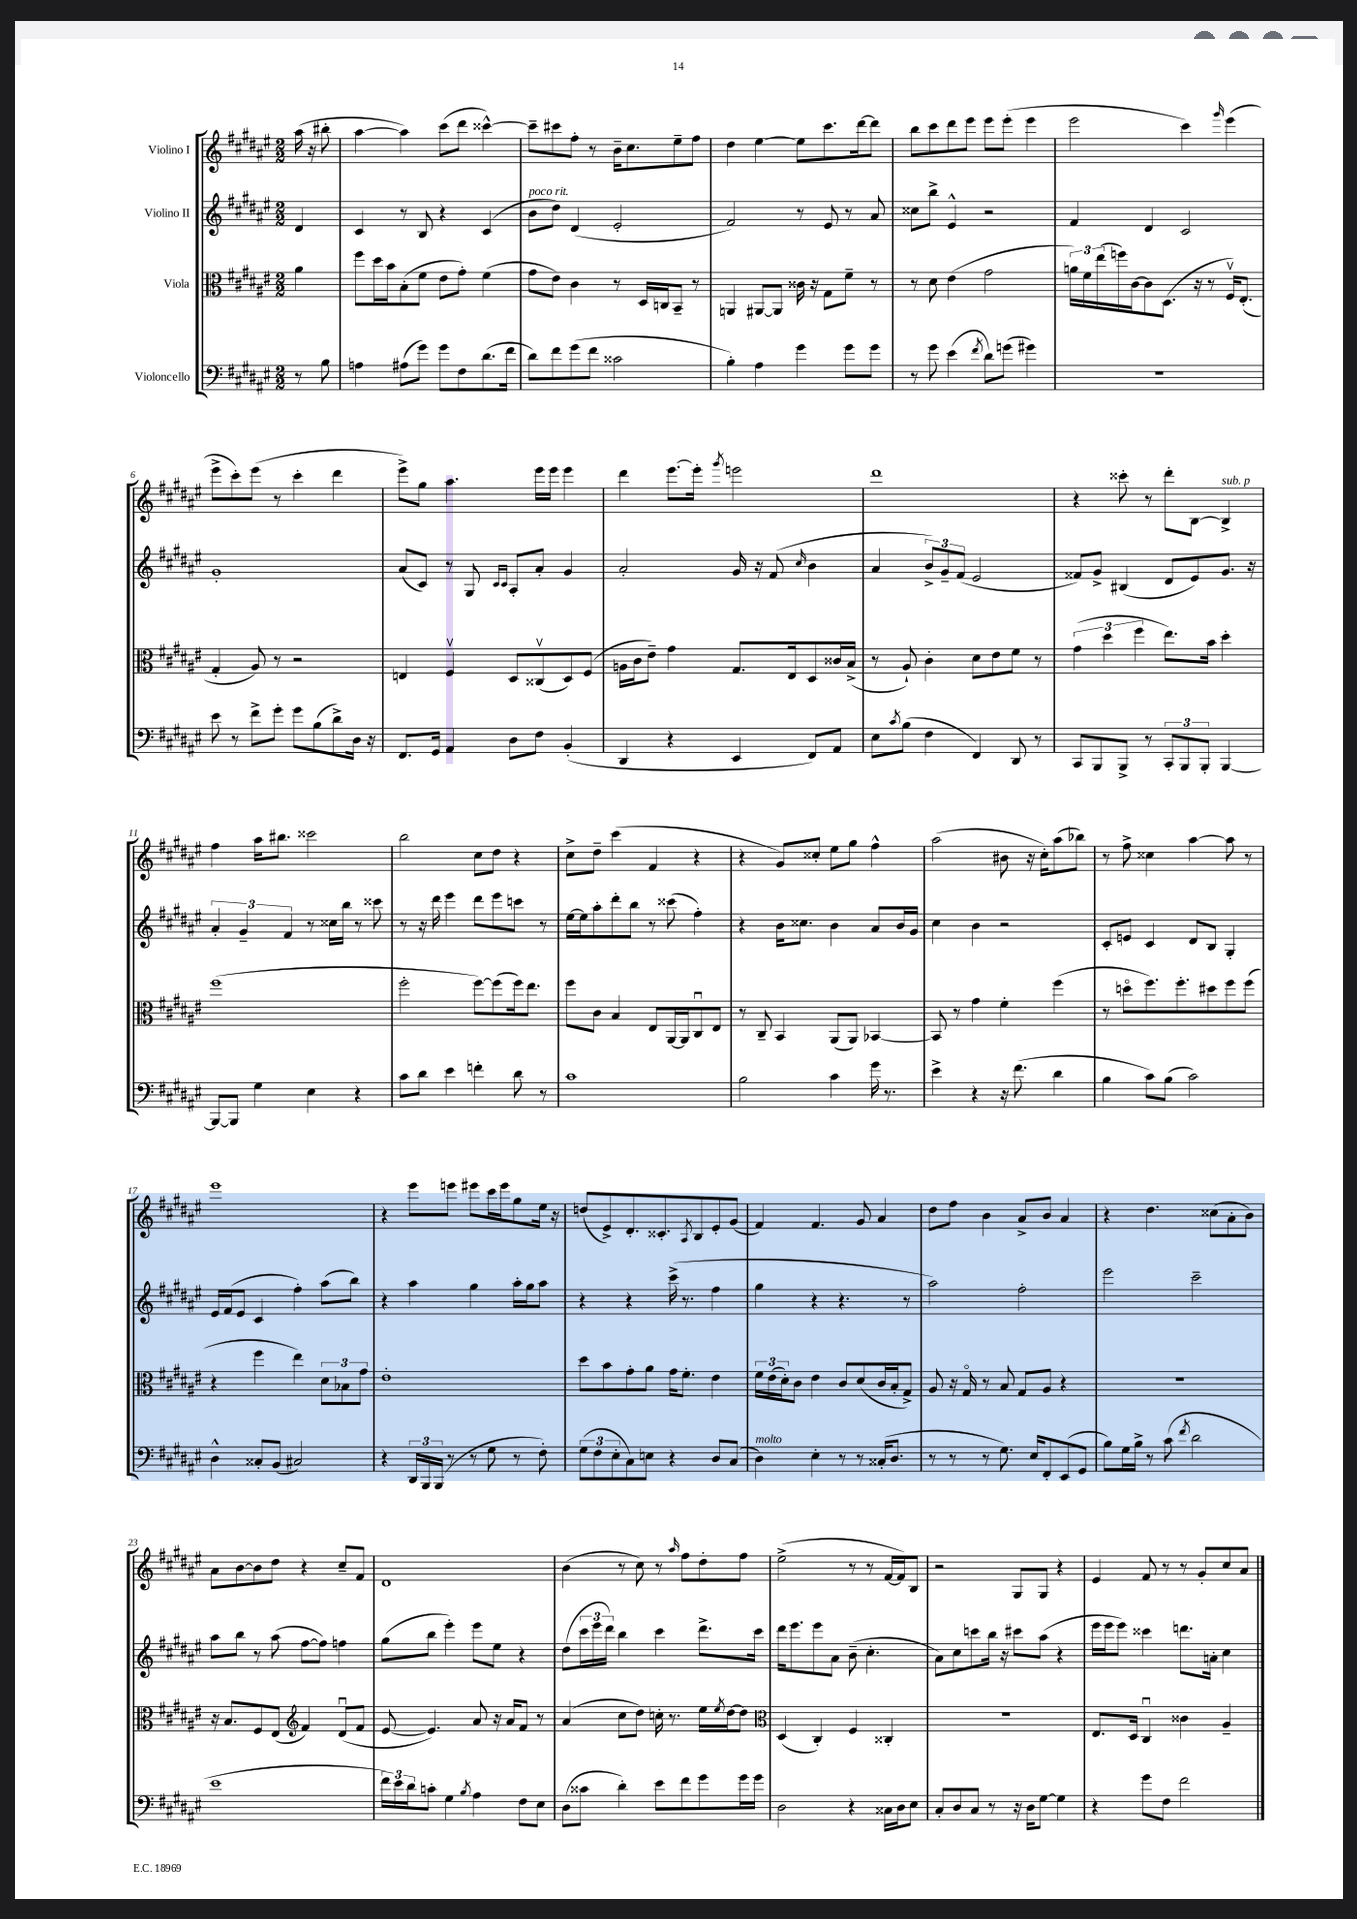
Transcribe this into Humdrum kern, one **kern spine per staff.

**kern	**kern	**kern	**kern
*part4	*part3	*part2	*part1
*staff4	*staff3	*staff2	*staff1
*I"Violoncello	*I"Viola	*I"Violino II	*I"Violino I
*clefF4	*clefC3	*clefG2	*clefG2
*k[f#c#g#d#a#e#]	*k[f#c#g#d#a#e#]	*k[f#c#g#d#a#e#]	*k[f#c#g#d#a#e#]
*M2/2	*M2/2	*M2/2	*M2/2
=	=	=	=
8r	4a#\	4d#/	(16aa#\
.	.	.	16r
8B\	.	.	8bb#X'\
=1	=1	=1	=1
4An\	8ff#\L	4c#/	[4aa#\
.	16dd#\L	.	.
.	16b\J	.	.
(8A#X\L	(8B'\	8r	4aa#\])
8g#\J)	8f#\J	8B/	.
8g#\L	8e#\L	4r	(8ccc#\L
8F#\	8g#'\J)	.	8ddd#\J
(8.d#\	(4f#\	(4c#/	[4ccc##X^^\)
16f#\Jk	.	.	.
=2	=2	=2	=2
!	!	!LO:TX:a:i:t=poco rit.	!
8d#\L)	8g#\L	8b\L	8ccc##~\L]
8f#\	8e#\J)	8dd#\J)	8ccc#X\
(8g#\	4c#\	(4d#/	8ff#'\J
8f#\J	.	.	8r
2c##X\	8r	2e#'/	16b~\KL
.	.	.	8.cc#\
.	16D#/LL	.	.
.	16Cn/J	.	.
.	8BB~/J	.	8ee#~\
.	8r	.	8ff#\J
=3	=3	=3	=3
4B'\)	4AAn/	2f#/)	4dd#\
4A#\	[8AA#X/L	.	[4ee#\
.	8AA#/J]	.	.
4g#\	16c##X\	8r	8ee#\L]
.	16r	.	.
.	8G#\L	8e#/	8.ccc#\
8g#\L	8f#~\J	8r	.
.	.	.	[16ddd#\k
8g#\J	8r	8a#/	8ddd#\J]
=4	=4	=4	=4
8r	8r	8cc##X\L	8bb\L
8g#\	8d#\	8bb^\J	8ccc#\
(4e#\	(4e#\	4e#^^/	8ddd#\
.	.	.	8eee#\J
8qf#/	.	.	.
8d#\L)	2g#\	2r	8eee#\L
(8gn\J	.	.	(8eee#'\J
4g#X\)	.	.	4eee#\
=5	=5	=5	=5
1r	24an\LL)	4f#/	2eee#\
.	24f#\	.	.
.	(24ee#\	.	.
.	16ffn\)	.	.
.	[16c#\J	.	.
.	8c#\]	4d#/	.
.	(8.D#\J	.	.
.	.	2c#/	4ccc#\)
.	16r	.	.
.	8r	.	.
.	.	.	16qqggg#/
.	16F#v/KL)	.	(4eee#\
.	(8.E#'/J	.	.
!!LO:LB:g=z
=6	=6	=6	=6
8e#\	4G#'/	1g#'	8eee#^\L
8r	.	.	8ccc#'\)
8f#^\L	8A#/)	.	(8eee#\J
8g#'\J	8r	.	8r
8g#\L	2r	.	4ccc#'\
(8B\	.	.	.
8d#^\)	.	.	4ddd#\
16D#\Jk	.	.	.
16r	.	.	.
=7	=7	=7	=7
8.FF#/L	4En/	(8a#/L	8eee#^\L)
.	.	8c#/J)	8gg#\J
16GG#/Jk	.	.	.
4AA#/	4F#v/	8r	4.aa#\
.	.	8G#/	.
.	.	16qqc#/LL	.
.	.	16qqc#/JJ	.
8D#\L	8D#/L	8A#'/L	.
8F#\J	(8C##Xv/	8a#'/J	16eee#\LL
.	.	.	16eee#\JJ
(4BB'/	8D#/)	4g#/	4eee#\
.	(8F#/J	.	.
=8	=8	=8	=8
4DD#/	16An\LL	2a#'/	4ddd#\
.	16c#\J	.	.
.	8e#~\J)	.	.
4r	4g#\	.	[8.eee#\L
.	.	.	16eee#'\Jk]
.	.	.	8qggg#/
4EE#/	8.G#/L	16g#/	2eeen\
.	.	16r	.
.	.	(8f#/	.
.	16E#/k	.	.
.	.	16qqcc#/	.
8FF#/L)	8D#/	4b\	.
8AA#/J	16c##X/L	.	.
.	(16B^/JJ	.	.
=9	=9	=9	=9
8E#\L	8r	4a#/	1ddd#
8qc#/	.	.	.
(8B\J	8A#`/)	.	.
4F#\	4c#'\	12b^/L)	.
.	.	12g#~/	.
.	.	(12f#/J	.
4FF#/)	8d#\L	2e#/	.
.	8e#\	.	.
8DD#/	8f#\J	.	.
8r	8r	.	.
=10	=10	=10	=10
8CC#/L	(6g#\	8f##X/L)	4r
8BBB/	.	8g#^/J	.
.	6dd#\	.	.
8BBB^/J	.	(4B#X/	8ccc##X'\
.	6ff#\	.	.
8r	.	.	8r
12CC#'/L	8.ee#\L)	8d#/L	8ddd#'\L
12BBB/	.	.	.
.	.	8e#/)	[8B\J
12BBB'/J	.	.	.
.	16b\Jk	.	.
!	!	!	!LO:TX:a:i:t=sub. p
[4BBB/	4dd#'\	8.g#/J	4B^/]
.	.	16r	.
!!LO:LB:g=z
=11	=11	=11	=11
8BBB/L_	(1ff#	6a#'/	4ff#\
8BBB/J]	.	.	.
.	.	6g#~/	.
4G#\	.	.	16aa#\KL
.	.	.	8.bb#X\J
.	.	6f#/	.
4E#\	.	8r	2ccc##X\
.	.	16cc##X\LL	.
.	.	16bb\JJ	.
4r	.	8r	.
.	.	8ccc##X\	.
=12	=12	=12	=12
8c#\L	2ff#'\	8r	2bb\
8d#\J	.	16r	.
.	.	16ddd#\	.
4e#\	.	4eee#\	.
4fn'\	[8ff#\L)	8ddd#\L	8cc#\L
.	(8ff#\]	8eee#\	8dd#\J
8d#\	16ff#\k)	8cccn\J	4r
.	8.ee#\J	.	.
8r	.	8r	.
=13	=13	=13	=13
1c#	8ff#\L	[16ee#\LL	8cc#^\L
.	.	16ee#\J]	.
.	8c#\J	8aa#'\	8dd#~\J
.	4B/	8ddd#'\	(4ccc#\
.	.	8bb\J	.
.	8E#/L	8r	4f#/
.	[16AA#/L	(8ccc##X\	.
.	16AA#/J]	.	.
.	8C#u/	4ff#'\)	4r
.	8E#/J	.	.
=14	=14	=14	=14
2B\	8r	4r	4r
.	8C#~/	.	.
.	4BB/	16b\KL	8g#/L)
.	.	8.cc##X\J	.
.	.	.	8cc##X'/J
4c#\	(8AA#/L	4b\	8ee#\L
.	8AA#/J)	.	8gg#\J
16g#\	[4BB-X/	8a#/L	4ff#^^\
8.r	.	.	.
.	.	16b/L	.
.	.	16g#/JJ	.
=15	=15	=15	=15
4e#^\	8BB-/]	4cc#\	(2aa#\
.	8r	.	.
4r	4g#\	4b\	.
16r	4f#'\	2r	8b#X\
(8.f#\	.	.	.
.	.	.	16r
.	.	.	16cc#'\KL)
4d#\	(4ff#\	.	(8aa#\
.	.	.	8bb-X\J)
=16	=16	=16	=16
4B\	8r	8c#'/L	8r
.	8ddn\L	8en/J	8ff#^\
8c#\L)	8.ff#\)	4c#/	4cc##X\
(8B\J	.	.	.
.	8.ff#'\	.	.
2c#\)	.	8d#/L	[4aa#\
.	8dd#X\	8B/J	.
.	8ff#\	4G#'/	8aa#\]
.	(8ff#\J	.	8r
!!LO:LB:g=z
=17	=17	=17	=17
4D#^^\	4r	16e#/LL	1eee#
.	.	(16f#/J	.
.	.	8e#/J	.
8C##X'/L	4ff#\	4c#/	.
(8BB/J	.	.	.
2C#X/)	4ee#\)	4ff#'\)	.
.	12d#\L	(8aa#\L	.
.	12B-X\	.	.
.	.	8bb\J)	.
.	12g#\J	.	.
=18	=18	=18	=18
4r	1e#'	4r	4r
24DD#/LL	.	4aa#\	8eee#\L
24BBB/	.	.	.
(24BBB/JJ	.	.	.
8r	.	.	8eeen\J
8r	.	4gg#\	8eee#X\L
8G#\	.	.	16ccc#\L
.	.	.	16eee#\J
8r	.	16aa#'\LL	8gg#\
.	.	16gg#\J	.
8F#'\)	.	8aa#\J	16ee#\Jk
.	.	.	16r
=19	=19	=19	=19
(12G#\L	8dd#\L	4r	(8ddn/L
12F#\	.	.	.
.	8b\	.	8e#^/)
12E#'\	.	.	.
8C#\)	8g#'\	4r	8.d#'/
8En\J	8a#\J	.	.
.	.	.	8.c##X'/
4r	16g#\KL	(16ccc#^\	.
.	8.f#'\J	8.r	.
.	.	.	8qA#/
.	.	.	8B/
8D#/L	4e#\	4ff#\	8e#'/
(8C#/J	.	.	(8g#/J
=20	=20	=20	=20
!LO:TX:a:i:t=molto	!	!	!
4D#\)	24f#\LL	4gg#\	4f#/)
.	(24e#\	.	.
.	24d#'\J)	.	.
.	8c#\J	.	.
4E#'\	4e#\	4r	4.f#/
8r	8c#/L	4.r	.
8r	(8d#/	.	8g#/
(16C##X'/KL	16c#/L	.	4a#/
8.D#/J	16B'/J	.	.
.	8G#^/J)	8r	.
=21	=21	=21	=21
8r	8A#/	2aa#\)	8dd#\L
8r	16r	.	8ff#\J
.	16G#/	.	.
8r	8r	.	4b\
8.G#\)	8B/	.	.
.	8G#/L	2ff#'\	8a#^/L
16E#/KL	.	.	.
8FF#'/	8A#/J	.	8b/J
(8EE#/	4r	.	4a#/
8GG#/J	.	.	.
=22	=22	=22	=22
8B\L)	1r	2eee#\	4r
16G#\L	.	.	.
16B^\JJ	.	.	.
8r	.	.	4.dd#\
(8c#\	.	.	.
8qf#/	.	.	.
2d#\	.	2ccc#~\	.
.	.	.	(8cc##X\L
.	.	.	8a#'\
.	.	.	8b\J)
!!LO:LB:g=z
=23	=23	=23	=23
1e#	16r	8aa#\L	8a#\L
.	8.B/L	.	.
.	.	8bb\J	[8b\
.	8F#/	8r	8b\]
.	(8E#/J	(8aa#\	8dd#\J
*	*clefG2	*	*
.	4f#/)	[8ff#\L	4r
.	.	8ff#\J])	.
.	(8d#u/L	4ffn\	8cc#~/L
.	8f#/J	.	8f#/J
=24	=24	=24	=24
24f#\LL)	[8e#/	(8gg#\L	1d#
24e#\	.	.	.
24d#\J	.	.	.
8cn'\J	4.e#/])	8bb\J	.
4G#\	.	4eee#'\)	.
8qB/	.	.	.
4A#\	8a#/	8eee#\L	.
.	16r	8ee#\J	.
.	16a#/KL	.	.
8F#\L	8f#/J	4r	.
8E#\J	8r	.	.
=25	=25	=25	=25
(8D#\L	(4a#/	(8dd#\L	(4b\
8c##X\J	.	24ccc#\L	.
.	.	24eee#\	.
.	.	24ddd#\JJ)	.
4d#'\)	8cc#\L	4bb\	8r
.	8dd#\J)	.	8cc#\)
8e#\L	16ccn'\	4ccc#\	8r
.	8.r	.	.
.	.	.	16qqaa#/
8f#\	.	.	8ff#\L
8g#\	16ee#\LL	8.ddd#^\L	8dd#'\
.	8qee#/	.	.
.	[16dd#\J	.	.
16g#\L	8dd#\J]	.	8ff#\J
16g#\JJ	.	16ccc#\Jk	.
=26	=26	=26	=26
*	*clefC3	*	*
2D#\	(4D#/	16ddd#\KL	(2ee#^\
.	.	8.eee#\	.
.	4C#'/)	8eee#\	.
.	.	8a#\J	.
4r	4F#/	(8b~\	8r
.	.	4.cc#'\	8r
16C##X\LL	4C##X'/	.	[16f#/LL
16D#\J	.	.	16f#/J])
8E#\J	.	.	8B/J
=27	=27	=27	=27
8C#'/L	1r	8a#\L)	2r
8D#/	.	8cc#\	.
8C#/J	.	8cccn\	.
8r	.	16bb\Jk	.
.	.	16r	.
16r	.	8ccc#X\L	8G#/L
16D#\KL	.	.	.
[8G#\J	.	(8aa#\J	8G#/J
4G#\]	.	4r	4r
=28	=28	=28	=28
4r	8.E#/L	16eee#\LL	4e#/
.	.	16eee#\J	.
.	.	8eee#\J)	.
.	16D#/Jk	.	.
8g#\L	4C#u/	4ccc##X\	8f#/
8F#\J	.	.	8r
2f#\	4c##X\	8.dddn\L	8r
.	.	.	8g#'/L
.	.	16an'\Jk	.
.	4A#~/	4cc#\	8cc#/
.	.	.	8a#/J
==	==	==	==
*-	*-	*-	*-
